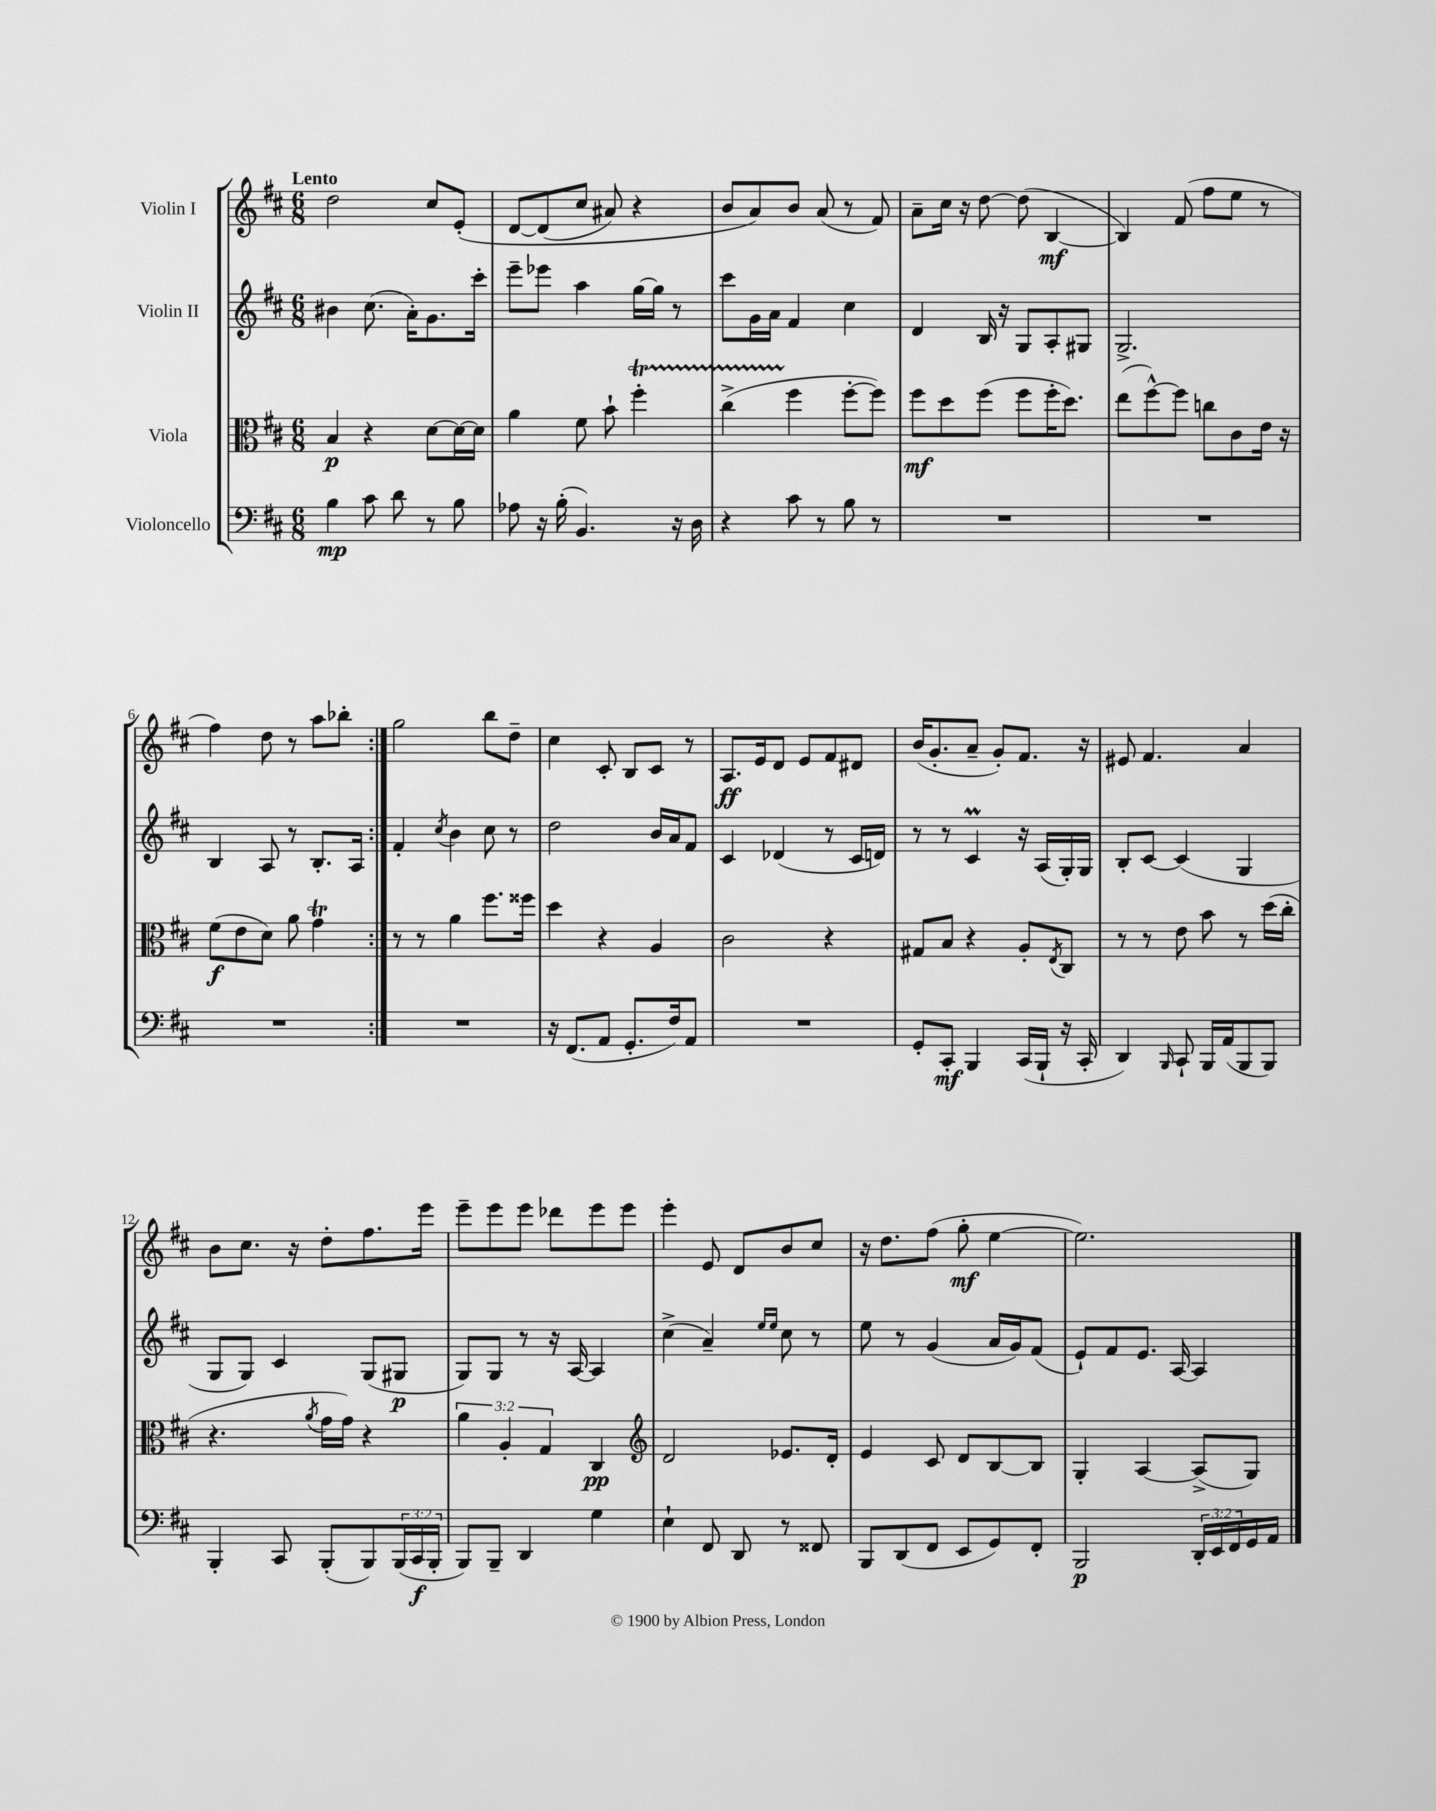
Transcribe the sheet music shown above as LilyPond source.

<<
\new StaffGroup <<
\new Staff = "s0" \with { instrumentName = "Violin I" } {
    \clef treble \key d \major \numericTimeSignature \time 6/8 \tempo "Lento"
    \repeat volta 2 { d''2 cis''8 e'8-.\( |
    d'8~ d'8( cis''8 ais'8) r4 |
    b'8 a'8\) b'8 a'8( r8 fis'8) |
    a'8-- cis''16 r16 d''8~ d''8( b4~\mf |
    b4) fis'8( fis''8 e''8 r8 |
    fis''4) d''8 r8 a''8 bes''8-. | }
    g''2 b''8 d''8-- |
    cis''4 cis'8-. b8 cis'8 r8 |
    a8.\ff e'16 d'8 e'8 fis'8 dis'8 |
    b'16( g'8.-. a'8-- g'8-.) fis'8. r16 |
    eis'8 fis'4. a'4 |
    b'8 cis''8. r16 d''8-. fis''8. e'''16 |
    e'''8-- e'''8 e'''8 des'''8 e'''8 e'''8 |
    e'''4-. e'8 d'8 b'8 cis''8 |
    r16 d''8. fis''8( g''8-.\mf e''4~ |
    e''2.) \bar "|." |
}
\new Staff = "s1" \with { instrumentName = "Violin II" } {
    \clef treble \key d \major \numericTimeSignature \time 6/8
    \repeat volta 2 { bis'4 cis''8.( a'16-.) g'8. cis'''16-. |
    e'''8-- ees'''8 a''4 g''16~ g''16 r8 |
    cis'''8 g'16 a'16 fis'4 cis''4 |
    d'4 b16 r16 g8 a8-. gis8 |
    g2.-> |
    b4 a8 r8 b8.-. a16 | }
    fis'4-. \acciaccatura { cis''8 } b'4 cis''8 r8 |
    d''2 b'16 a'16 fis'8 |
    cis'4 des'4( r8 cis'16 d'16) |
    r8 r8 cis'4\prall r16 a16( g16-.) g16 |
    b8-. cis'8~ cis'4( g4 |
    g8 g8) cis'4 g8( gis8\p |
    g8) g8 r8 r16 a16~ a4 |
    cis''4->( a'4--) \grace { e''16 e''16 } cis''8 r8 |
    e''8 r8 g'4( a'16 g'16) fis'8( |
    e'8-!) fis'8 e'8. a16~ a4 \bar "|." |
}
\new Staff = "s2" \with { instrumentName = "Viola" } {
    \clef alto \key d \major \numericTimeSignature \time 6/8 \override Staff.TupletNumber.text = #tuplet-number::calc-fraction-text
    \repeat volta 2 { b4\p r4 d'8~ d'16~ d'16 |
    a'4 fis'8 b'8-! fis''4-.\startTrillSpan |
    cis''4->( fis''4\stopTrillSpan fis''8~-. fis''8) |
    fis''8\mf d''8 fis''8( fis''8 fis''16-. d''8.) |
    e''8( fis''8~-^) fis''8 c''8 cis'8 e'16 r16 |
    fis'8\f( e'8 d'8) a'8 g'4\trill | }
    r8 r8 a'4 fis''8. fisis''16 |
    d''4 r4 a4 |
    cis'2 r4 |
    gis8 b8 r4 a8-. \acciaccatura { e8 } cis8 |
    r8 r8 e'8 b'8 r8 d''16( cis''16-. |
    r4. \acciaccatura { a'8 } g'16 g'16) r4 |
    \tuplet 3/2 { a'4 a4-. g4 } cis4\pp |
    \clef treble d'2 ees'8. d'16-. |
    e'4 cis'8 d'8 b8~ b8 |
    g4-. a4~ a8->( g8) \bar "|." |
}
\new Staff = "s3" \with { instrumentName = "Violoncello" } {
    \clef bass \key d \major \numericTimeSignature \time 6/8 \override Staff.TupletNumber.text = #tuplet-number::calc-fraction-text
    \repeat volta 2 { b4\mp cis'8 d'8 r8 b8 |
    aes8 r16 b16-.( b,4.) r16 d16 |
    r4 cis'8 r8 b8 r8 |
    R2. |
    R2. |
    R2. | }
    R2. |
    r16 fis,8.( a,8 g,8.-. fis16) a,8 |
    R2. |
    g,8-. cis,8-.\mf b,,4 cis,16( b,,16-! r16 cis,16-. |
    d,4) \grace { b,,16 } cis,8-! b,,16 a,16( b,,8 b,,8) |
    b,,4-. cis,8 b,,8-.( b,,8) \tuplet 3/2 { b,,16( cis,16\f b,,16-. } |
    b,,8) b,,8-- d,4 g4 |
    e4-! fis,8 d,8 r8 fisis,8 |
    b,,8 d,8( fis,8 e,8 g,8) fis,8-. |
    b,,2\p \tuplet 3/2 { d,16-. e,16 fis,16 } g,16 a,16 \bar "|." |
}
>>
>>
